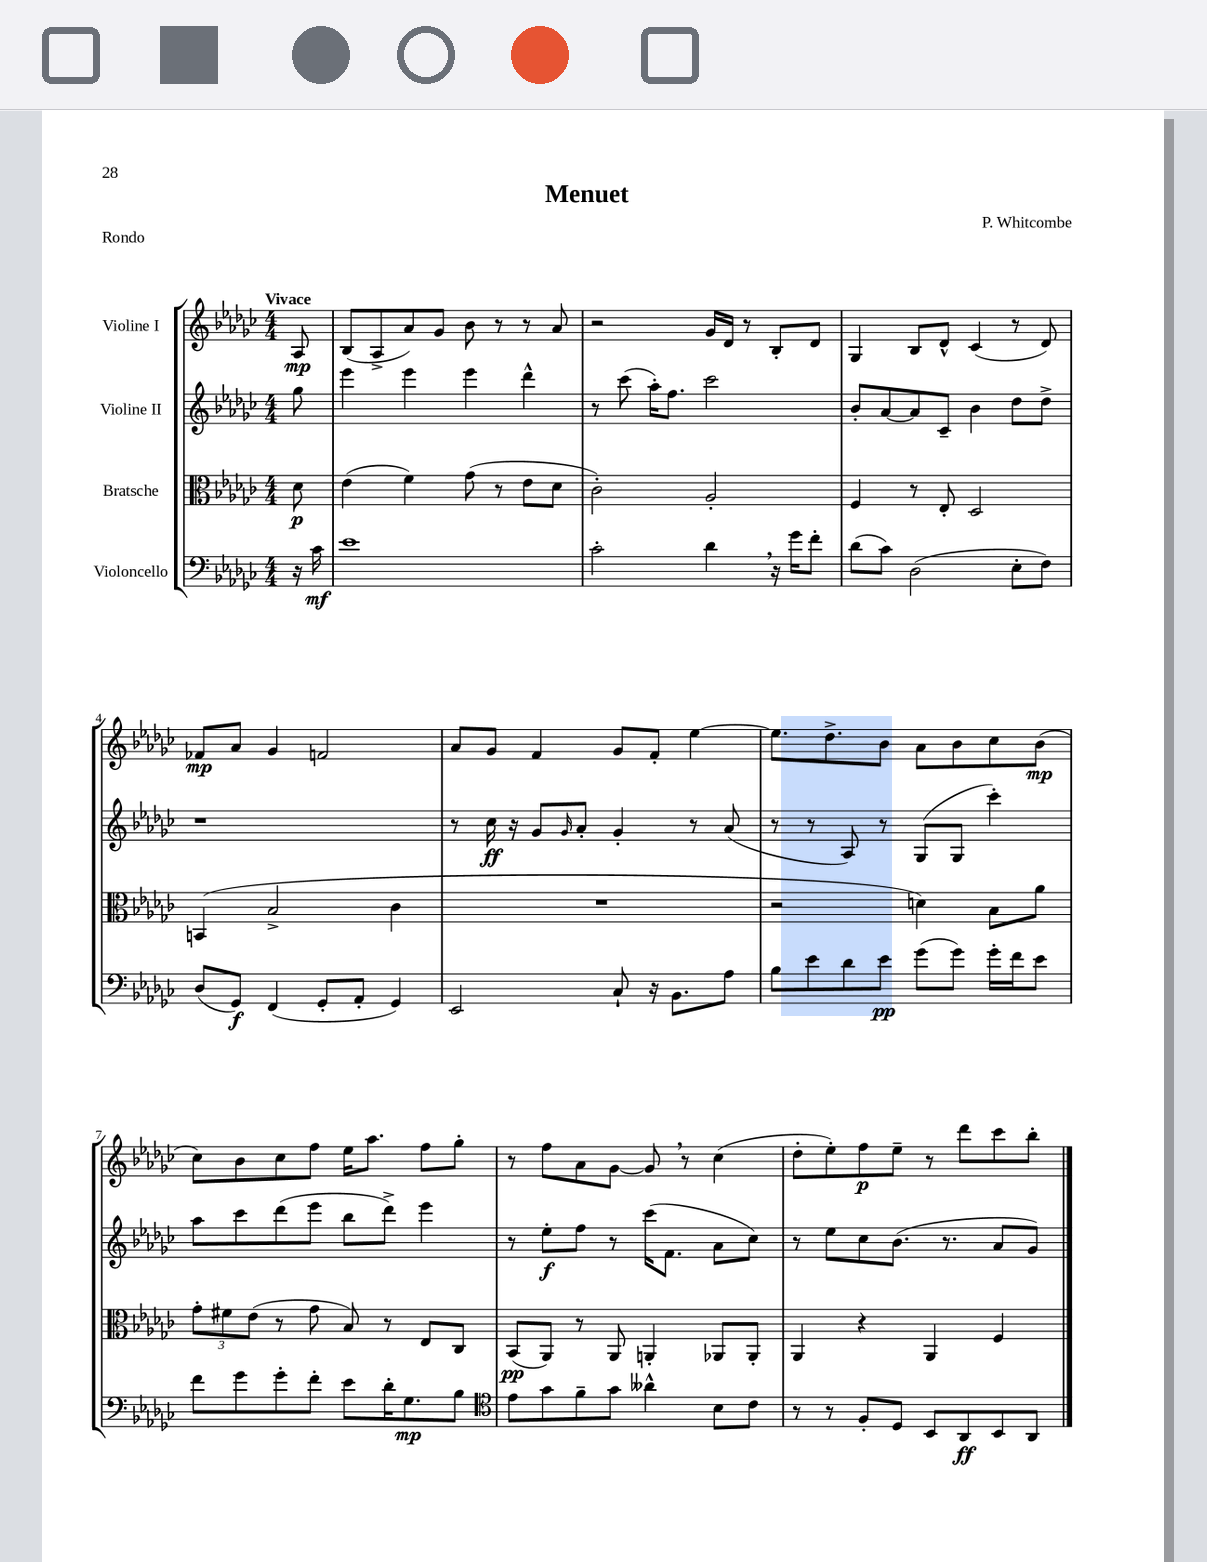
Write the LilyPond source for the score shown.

\header { title = "Menuet" composer = "P. Whitcombe" piece = "Rondo" }
<<
\new StaffGroup <<
\new Staff = "s0" \with { instrumentName = "Violine I" } {
    \clef treble \key ges \major \numericTimeSignature \time 4/4 \partial 8 \tempo "Vivace"
    aes8\mp |
    bes8( aes8-> aes'8) ges'8 bes'8 r8 r8 aes'8 |
    r2 ges'16 des'16 r8 bes8-. des'8 |
    ges4 bes8 des'8-^ ces'4( r8 des'8) |
    fes'8\mp aes'8 ges'4 f'2 |
    aes'8 ges'8 f'4 ges'8 f'8-. ees''4~ |
    ees''8. des''8.-> bes'8 aes'8 bes'8 ces''8 bes'8\mp( |
    ces''8) bes'8 ces''8 f''8 ees''16 aes''8. f''8 ges''8-. |
    r8 f''8 aes'8 ges'8~ ges'8 \breathe r8 ces''4( |
    des''8-. ees''8-.) f''8\p ees''8-- r8 des'''8 ces'''8 bes''8-. \bar "|." |
}
\new Staff = "s1" \with { instrumentName = "Violine II" } {
    \clef treble \key ges \major \numericTimeSignature \time 4/4 \partial 8
    ges''8 |
    ees'''4 ees'''4 ees'''4 des'''4-^ |
    r8 ces'''8( aes''16-.) f''8. ces'''2 |
    bes'8-. aes'8~ aes'8 ces'8-- bes'4 des''8 des''8-> |
    r1 |
    r8 ces''16\ff r16 ges'8 \grace { ges'16 } aes'8-. ges'4-. r8 aes'8( |
    r8 r8 aes8) r8 ges8( ges8 ces'''4-.) |
    aes''8 ces'''8 des'''8( ees'''8 bes''8 des'''8->) ees'''4 |
    r8 ees''8-.\f f''8 r8 ces'''16( f'8. aes'8 ces''8) |
    r8 ees''8 ces''8 bes'8.( r8. aes'8 ges'8) \bar "|." |
}
\new Staff = "s2" \with { instrumentName = "Bratsche" } {
    \clef alto \key ges \major \numericTimeSignature \time 4/4 \partial 8
    des'8\p |
    ees'4( f'4) ges'8( r8 ees'8 des'8 |
    ces'2-.) aes2-. |
    f4 r8 ees8-. des2 |
    b,4( bes2-> ces'4 |
    R1 |
    r2 d'4) bes8 aes'8 |
    \tuplet 3/2 { ges'8-. fis'8 ees'8( } r8 ges'8 bes8) r8 ees8 ces8 |
    bes,8\pp( aes,8) r8 aes,8 a,4-. aes,8 aes,8-. |
    aes,4 r4 aes,4 f4 \bar "|." |
}
\new Staff = "s3" \with { instrumentName = "Violoncello" } {
    \clef bass \key ges \major \numericTimeSignature \time 4/4 \partial 8
    r16 ces'16\mf |
    ees'1 |
    ces'2-. des'4 \breathe r16 ges'16 f'8-. |
    des'8( ces'8) des2( ees8-. f8) |
    des8( ges,8\f) f,4( ges,8-. aes,8-. ges,4) |
    ees,2 ces8-! r16 bes,8. aes8 |
    bes8 ees'8 des'8 ees'8\pp ges'8( ges'8) ges'16-. f'16 ees'8 |
    f'8 ges'8 ges'8-. f'8-. ees'8 des'16-. ges8.\mp bes8 |
    \clef tenor ees'8 ges'8 f'8-- ges'8 aeses'4-^ bes8 ces'8 |
    r8 r8 f8-. des8 bes,8 aes,8\ff bes,8 aes,8 \bar "|." |
}
>>
>>
